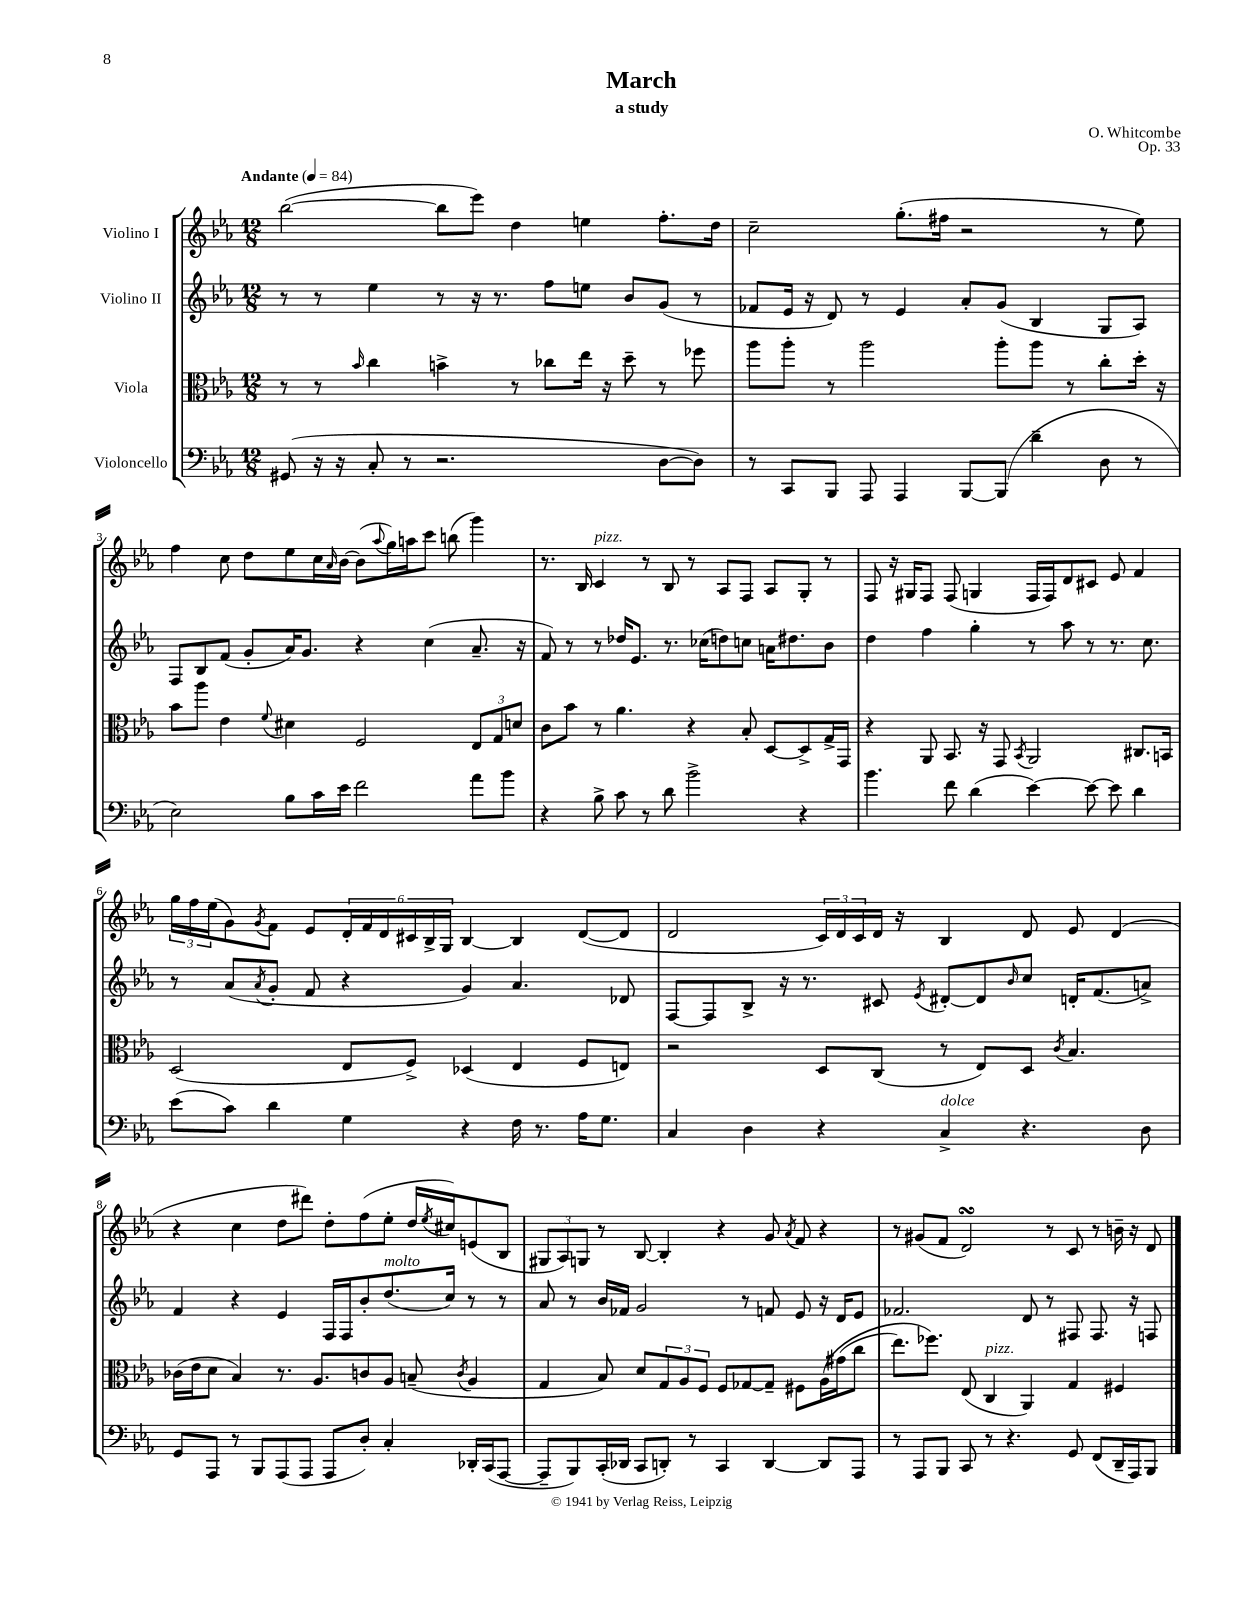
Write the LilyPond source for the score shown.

\header { title = "March" composer = "O. Whitcombe" subtitle = "a study" opus = "Op. 33" }
<<
\new StaffGroup <<
\new Staff = "s0" \with { instrumentName = "Violino I" } {
    \clef treble \key ees \major \numericTimeSignature \time 12/8 \tempo "Andante" 4 = 84
    bes''2~( bes''8 ees'''8) d''4 e''4 f''8.-. d''16 |
    c''2-- g''8.-.( fis''16 r2 r8 ees''8) |
    f''4 c''8 d''8 ees''8 c''16 \grace { aes'16 } bes'16~ bes'8( \appoggiatura { aes''8 } g''16) a''16 c'''8 b''8( g'''4) |
    r8. bes16 c'4^\markup { \italic "pizz." } r8 bes8 r8 aes8 f8 aes8 g8-. r8 |
    f8 r16 gis16 f8 f8( g4 f16 f16) d'8 cis'8 ees'8 f'4 |
    \tuplet 3/2 { g''16 f''16 ees''16( } g'8) \acciaccatura { g'8 } f'8 ees'8 \tuplet 6/4 { d'16-. f'16 d'16 cis'16 bes16-> g16 } bes4~ bes4 d'8~( d'8 |
    d'2 \tuplet 3/2 { c'16) d'16 c'16 } d'16 r16 bes4 d'8 ees'8 d'4( |
    r4 c''4 d''8 dis'''8) d''8-. f''8( ees''8-. d''16 \acciaccatura { ees''8 } cis''16) e'8( bes8 |
    \tuplet 3/2 { gis8 aes8) g8 } r8 bes8~ bes4-. r4 g'8 \acciaccatura { aes'8 } f'8 r4 |
    r8 gis'8( f'8 d'2\turn) r8 c'8 r8 b'16-- r16 d'8 \bar "|." |
}
\new Staff = "s1" \with { instrumentName = "Violino II" } {
    \clef treble \key ees \major \numericTimeSignature \time 12/8
    r8 r8 ees''4 r8 r16 r8. f''8 e''8 bes'8 g'8( r8 |
    fes'8 ees'16 r16 d'8) r8 ees'4 aes'8-. g'8( bes4 g8 aes8) |
    f8 bes8 f'8( g'8-. aes'16) g'8. r4 c''4( aes'8.-- r16 |
    f'8) r8 r8 des''16 ees'8. r8. ces''16( d''8) c''8 a'16 dis''8. bes'8 |
    d''4 f''4 g''4-. r8 aes''8 r8 r8. c''8. |
    r8 aes'8( \acciaccatura { aes'8 } g'8-. f'8 r4 g'4) aes'4. des'8 |
    f8~ f8 bes8-> r16 r8. cis'8 \acciaccatura { ees'8 } dis'8~-. dis'8 \grace { bes'16 } c''8 d'16-. f'8.( a'8->) |
    f'4 r4 ees'4 f16 f16 bes'8-. d''8.^\markup { \italic "molto" }( c''16) r8 r8 |
    aes'8 r8 bes'16 fes'16 g'2 r8 f'8 ees'8 r16 d'16 ees'8 |
    fes'2. d'8 r8 fis8 fis8. r16 f8 \bar "|." |
}
\new Staff = "s2" \with { instrumentName = "Viola" } {
    \clef alto \key ees \major \numericTimeSignature \time 12/8
    r8 r8 \grace { bes'16 } c''4 b'4-> r8 ces''8 ees''16 r16 d''8-- r8 fes''8 |
    aes''8 aes''8-. r8 aes''2 aes''8-. aes''8 r8 c''8-. d''16-. r16 |
    bes'8 aes''8 ees'4 \appoggiatura { f'8 } dis'4 f2 \tuplet 3/2 { ees8 g8 d'8 } |
    c'8 bes'8 r8 aes'4. r4 bes8-. d8~ d8-> g16-> g,16 |
    r4 aes,8 bes,8. r16 g,8 \acciaccatura { bes,8 } aes,2 cis8. b,16 |
    d2( ees8 f8->) des4( ees4 f8 e8) |
    r2 d8 c8( r8 ees8) d8 \acciaccatura { c'8 } bes4. |
    ces'16( ees'16 d'8 bes4) r8. aes8. c'8 aes8 b8--( \acciaccatura { c'8 } aes4 |
    g4 bes8) d'8 \tuplet 3/2 { g8 aes8 f8 } f8 ges8~ ges8-- fis8 aes16\( gis'16( c''8 |
    ees''8.) fes''8.\) ees8( c4^\markup { \italic "pizz." } aes,4) g4 fis4 \bar "|." |
}
\new Staff = "s3" \with { instrumentName = "Violoncello" } {
    \clef bass \key ees \major \numericTimeSignature \time 12/8
    gis,8( r16 r16 c8-. r8 r2. d8~ d8) |
    r8 c,8 bes,,8 aes,,8 aes,,4 bes,,8~ bes,,8( d'4-- d8 r8 |
    ees2) bes8 c'16 ees'16 f'2 aes'8 bes'8 |
    r4 bes8-> c'8 r8 d'8 bes'2-> r4 |
    bes'4. f'8 d'4( ees'4~) ees'8~ ees'8 d'4 |
    ees'8( c'8) d'4 g4 r4 f16 r8. aes16 g8. |
    c4 d4 r4 c4->^\markup { \italic "dolce" } r4. d8 |
    g,8 aes,,8 r8 bes,,8 aes,,8( aes,,8 aes,,8 d8-.) c4-. des,16-. c,16( aes,,8~ |
    aes,,8-- bes,,8) c,16-.( des,16 c,8 d,8-.) r8 c,4 d,4~ d,8 aes,,8 |
    r8 aes,,8 bes,,8 c,8 r8 r4. g,8 f,8( d,16-- aes,,16) bes,,8 \bar "|." |
}
>>
>>
